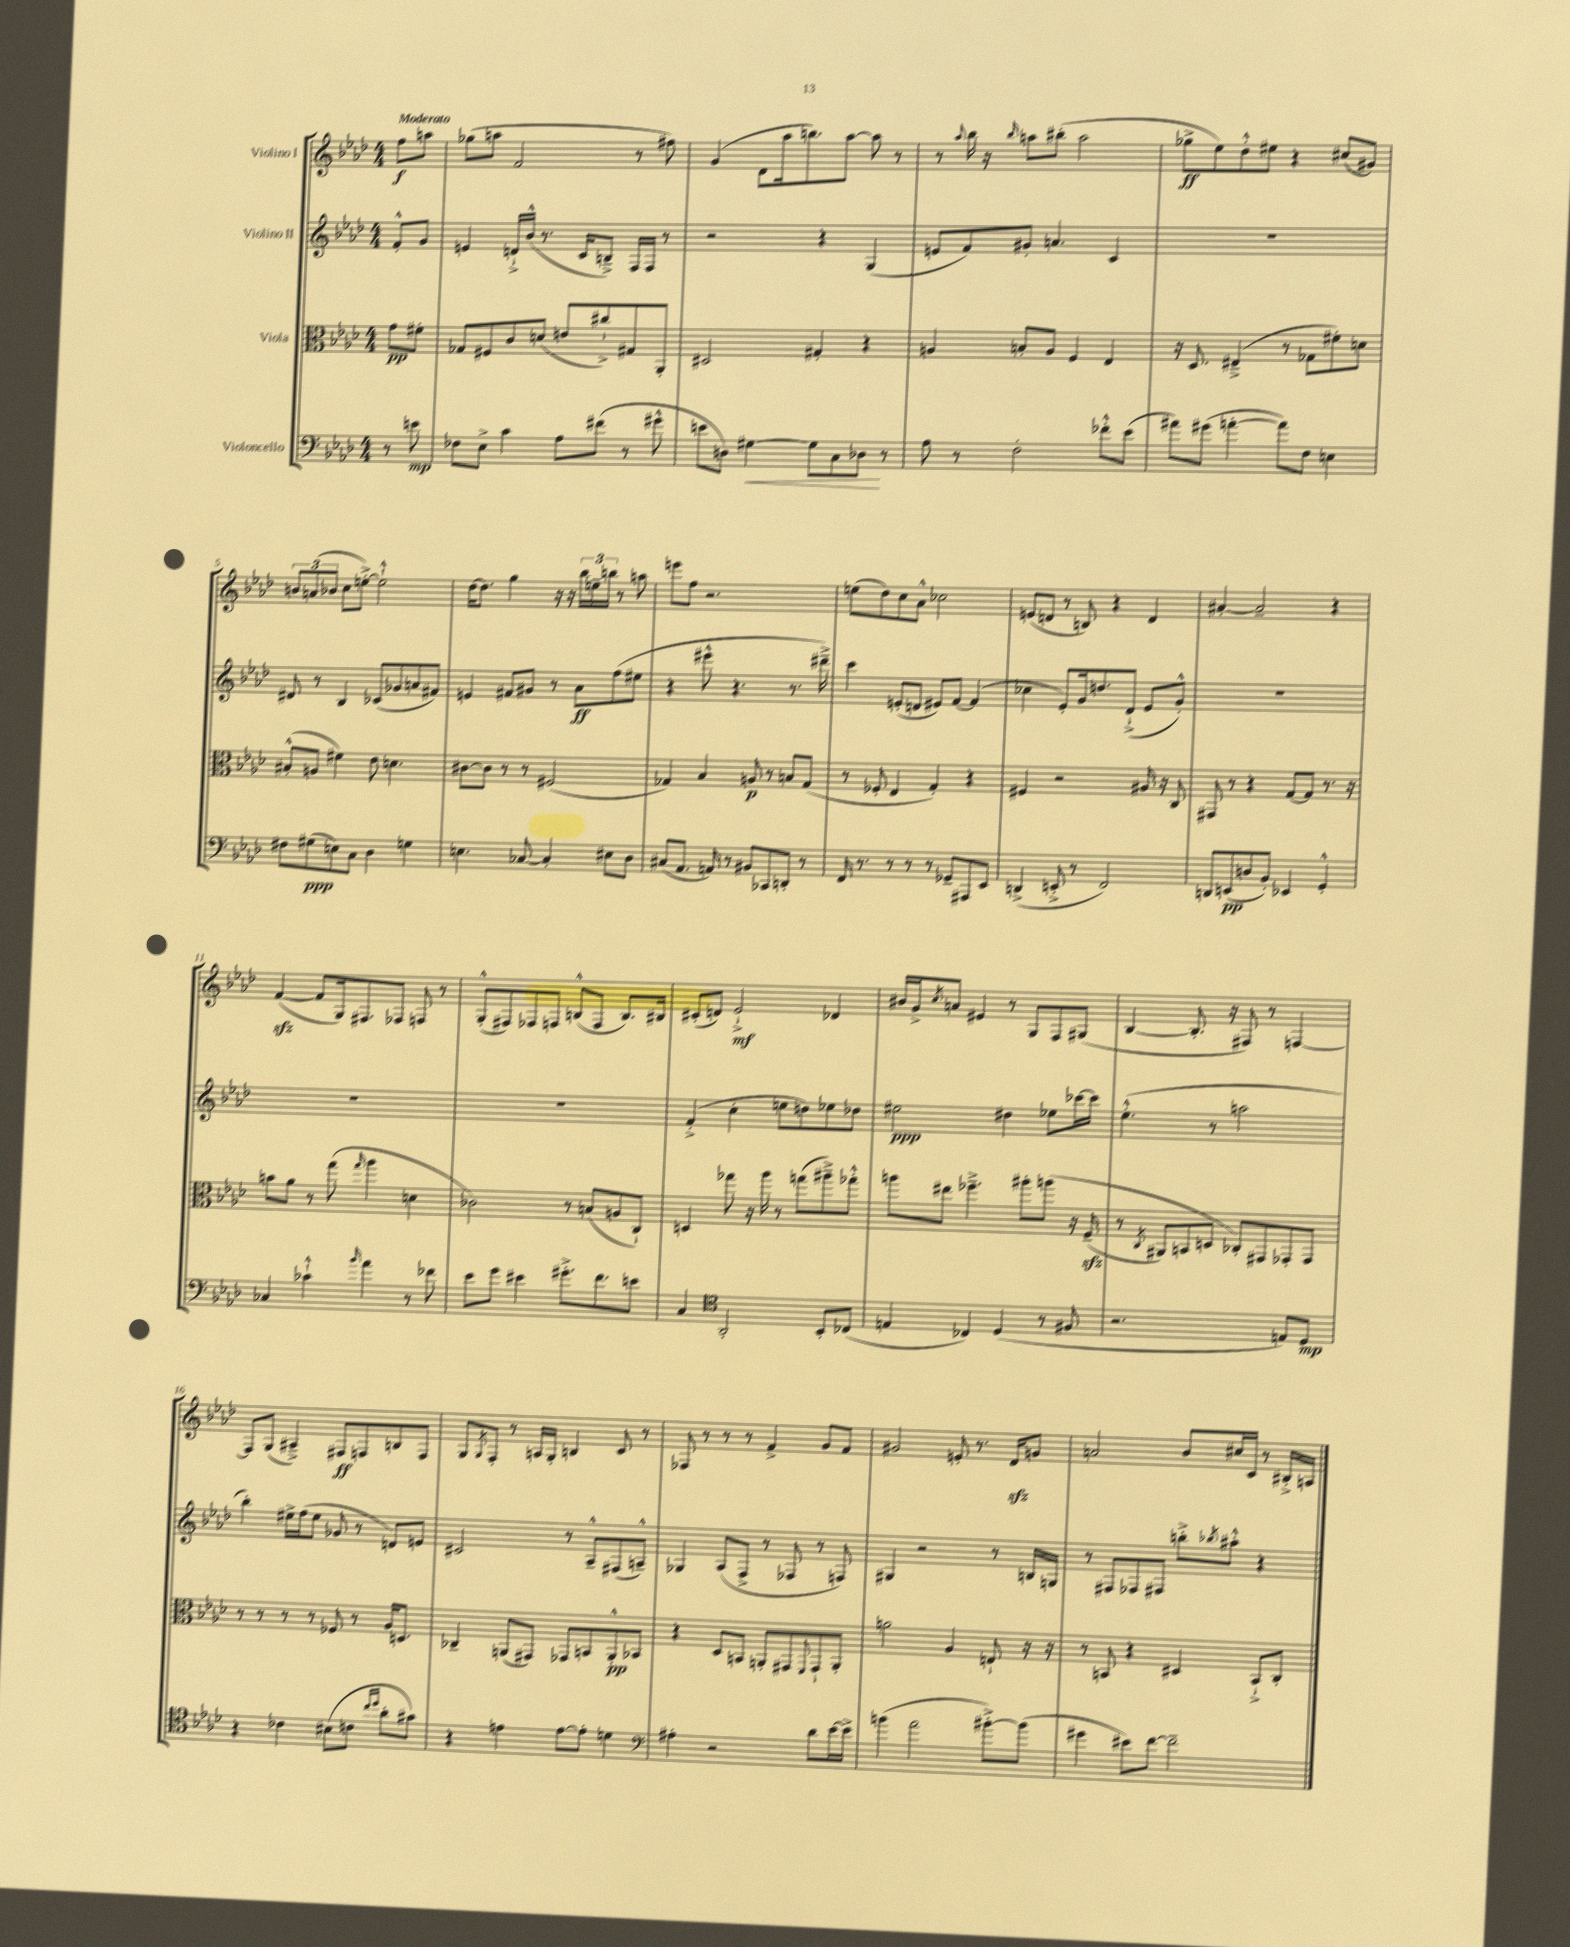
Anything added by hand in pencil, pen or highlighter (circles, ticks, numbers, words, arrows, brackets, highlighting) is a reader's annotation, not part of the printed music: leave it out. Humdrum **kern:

**kern	**kern	**kern	**kern
*staff4	*staff3	*staff2	*staff1
*clefF4	*clefC3	*clefG2	*clefG2
*k[b-e-a-d-]	*k[b-e-a-d-]	*k[b-e-a-d-]	*k[b-e-a-d-]
*M4/4	*M4/4	*M4/4	*M4/4
8r	8g\L	8f'^^/L	8ff\L
8e\	8f#'\J	8g/J	8aa\J
=	=	=	=
8F-\L	8G-/L	4e/	(8gg-\L
8E-^\J	8F#/	.	8aa\J
4c\	8c/	16d`^/LL	2f/
.	.	(16b-^^/JJ	.
.	(8d/J	8.r	.
8A-\L	8e/L	.	.
.	.	16c/LK	.
(8f#\J	8cc#`^/)	8B~^/J)	.
8r	8G#/	16F/LL	8r
.	.	16F/JJ	.
8g#^^\	8AA-'/J	8r	8ff#\)
=	=	=	=
8e\L	2D#/	2r	(4g/
8D\J)	.	.	.
[4G#\	.	.	8d-\L
.	.	.	16aa-\k
.	.	.	8.bb\)
8G#\]L	4G#'/	4r	.
8C\	.	.	[8aa-\J
8D-\J	4r	(4G/	8aa-\]
8r	.	.	8r
=	=	=	=
8A-\	4A/	8e/L	8r
.	.	.	8qqaa-/
8r	.	8f/)	16bb-\
.	.	.	16r
.	.	.	16qqbb-/
2F'\	8B'/L	8g#'/J	8aa\L
.	8A/J	4.a/	(8bb#'\J
.	4F/	.	2aa\
8f-'^^\L	4E-/	4c/	.
(8e-\J	.	.	.
=	=	=	=
8a#\L)	16r	1r	8gg-^\L
.	8.D-/	.	.
(8g#\J	.	.	8ee-\)
[4a'\	(4E#~^/	.	8dd-'^^\
.	.	.	8ee#\J
8a\]L)	8r	.	4r
8F\J	8G-\L	.	.
4E\	8f#'\)	.	(8cc#/L
.	8d\J	.	8g#/J)
=	=	=	=
8F#\L	(8B#'^^/L	8d#/	12b/L
.	.	.	(12a/
(8G#\	8A/J	8r	.
.	.	.	12b-/J
8E\)	4f#\)	4B-/	8cc\L
8C\J	.	.	[8ee'^\J)
4D-\	8e-\	(8c-/L	2ee`^^\]
.	4.d\	8g-/	.
4G\	.	8a/	.
.	.	8f#/J)	.
=	=	=	=
4.E\	[8c#\L	4e/	[16dd-\LK
.	.	.	8.dd-\]J
.	8c#\]J	.	.
.	8r	8f#/L	4gg\
[8C-/	8r	8g#/J	.
4C-'/]	(2F#/	8r	16r
.	.	.	16r
.	.	8a-\L	24bb-\LL
.	.	.	24ee~\
.	.	.	24bb\JJ
8E#\L	.	(8ff\	8r
8D-\J	.	8ee#\J	8aa\
=	=	=	=
(8C#/L	4G-/)	4r	8eee\L
8.AA-/J	.	.	8ff\J
.	4B-/	8eee#^^\	2.r
16AA/)	.	.	.
8r	.	4.r	.
8BB#/L	8A/	.	.
8CC-/	8r	.	.
8DD'/J	8B/L	8.r	.
8r	(8G-/J	.	.
.	.	16ddd#~^\)	.
=	=	=	=
16FF/	8r	4ccc\	(8ee\L
8.r	.	.	.
.	8F-'/	.	8dd-\)
8r	4E-/	(8e'/L	8cc\
8r	.	8d/J	8a-^^\J
8r	4G'/)	8e#/L)	2cc-\
8GG-~/L	.	[8f/J	.
8AAA#/	4r	(4f/]	.
8EE-/J	.	.	.
=	=	=	=
(4DD^/	4F#/	4cc-\	(8e/L
.	.	.	8d/J
8EE'^/	2r	8e-'/L)	8r
8r	.	16g/k	8B/)
.	.	8.dd/	.
2FF/)	.	.	4r
.	.	(8d-`^/J	.
.	16A#/	8e-/L	4d/
.	16r	.	.
.	8C/	8g'^^/J)	.
=	=	=	=
8DD/L	8GG#/	1r	[4a#'/
(8EE/	8r	.	.
8D/	4r	.	2a#~/]
8BB-'/J)	.	.	.
4EE-/	[8G/L	.	.
.	8G/]J	.	.
4GG'^^/	8.r	.	4r
.	16r	.	.
=	=	=	=
4C-/	8b\L	1r	([4f/
.	8a-\J	.	.
4c-`^^\	8r	.	8f/]L
.	(8gg\	.	16G/k)
.	.	.	8.F#/
16qqb-/	16qqgg/	.	.
4a-\	4aa-\	.	.
.	.	.	8F-/J
8r	4d\	.	8F/
8f-\	.	.	8r
=	=	=	=
8e-\L	2c-\)	1r	(8G'^^/L
8g\J	.	.	8F#/)
4e#\	.	.	8F-/
.	.	.	8F/J
8.g#'^\L	8r	.	(8B^^/L
.	(8B/L	.	8F/J
8.f\	.	.	.
.	8A/	.	8.B/L)
8e\J	8C`/J)	.	.
.	.	.	16B#/Jk
=	=	=	=
4C/	4D/	(4f'^/	(8c#'/L
.	.	.	8d/J)
*clefC4	*	*	*
2AA-'/	8gg-\	4cc'\	2e-`^/
.	16r	.	.
.	16aa-\	.	.
.	8r	8ee\L	.
.	(8gg\L	8dd\)	.
8BB-'/L	8aa#~^\)	8ee-\	4d-/
(8C-/J	8gg-'^^\J	8dd-\J	.
=	=	=	=
4E/	8aa\L	2ee#\	16b#/LL
.	.	.	16g^/J
.	.	.	8qcc/
.	8ee#\J	.	8a/J
4C-/)	4.ff-~^\	.	4e#/
(4D-/	.	4dd#\	8r
.	8aa#'\L	.	8G/L
8r	&(8aa\J	8ee-\L	8F/
8F#/	16r	[16ccc-\L	(8G#/J
.	(16F~/	16ccc-\]JJ	.
=	=	=	=
2.r	8r	(4.ee-'^^\	[4B-/
.	8qC/	.	.
.	8AA#/L)	.	.
.	8BB/	.	8.B-'/]
.	8D/J	8r	.
.	.	.	16r
.	8C-'/L&)	2aa\	8F#/)
.	8GG#/	.	8r
8E/L)	8GG-'/	.	[4F/
8D-/J	8GG-/J	.	.
=	=	=	=
4r	8r	4bb-'\)	8F/]L
.	8r	.	(8G/J
4c-\	8r	16ee#^\LL	4A#~^/)
.	.	(16ff\J	.
.	8r	8ee#\J	.
(8B#\L	8F-/	8g-/	8F#/L
8c\J	8r	8r	8F/
16qqcc/LL	.	.	.
16qqdd-/JJ	.	.	.
8a-'\L	16A-/LK	8d/L)	8B/
.	8.D/J	.	.
8g#\J)	.	8e/J	8F/J
=	=	=	=
4r	4C-~/	2c#/	8G/L
.	.	.	8qG/
.	.	.	8F'/J
4e\	(8AA/L	.	8r
.	8GG#/J)	.	16A/LL
.	.	.	16G'/JJ
[8e\L	8GG-/L	8r	4B/
8e'\]J	8BB/	8A-~^^/L	.
4d\	8AA'^^/	(8F#/	8c/
.	8BB-/J	8A~^^/J)	8r
=	=	=	=
*clefF4	*	*	*
4A#'\	4r	4G-/	8F-/
.	.	.	8r
2r	8D-/L	(8A-/L	8r
.	8BB/J	8F^/J	8r
.	8AA'/L	8r	4f^/
.	8GG#/	8F-/	.
.	8qqFF/	.	.
8d-\L	8GG#`/	8r	8g/L
[16e-\L	8AA'/J	8F/)	8f/J
16e-^\]JJ	.	.	.
=	=	=	=
(4b\	2a\	4G#/	2g#/
2a-\	.	2r	.
.	4A-/	.	8e'/
.	.	.	8.r
[8b#'^\L)	8E`/	8r	.
.	.	.	16d-/LK
(8b#\]J	16r	16B/LL	8g/J
.	16r	16G/JJ	.
=	=	=	=
4g#\	8r	8r	2a/
.	8BB/	8F#/L	.
8e#\L)	4r	8F-/	.
[8f\J	.	8F#/J	.
2f~\]	4D#/	8bb'^\L	8b-/L
.	.	8qbb-/	.
.	.	8aa#'^^\J	16cc#/L
.	.	.	16c/JJ
.	8BB`^/L	4r	8r
.	8C'/J	.	16B#'^/LL
.	.	.	16A/JJ
==	==	==	==
*-	*-	*-	*-
